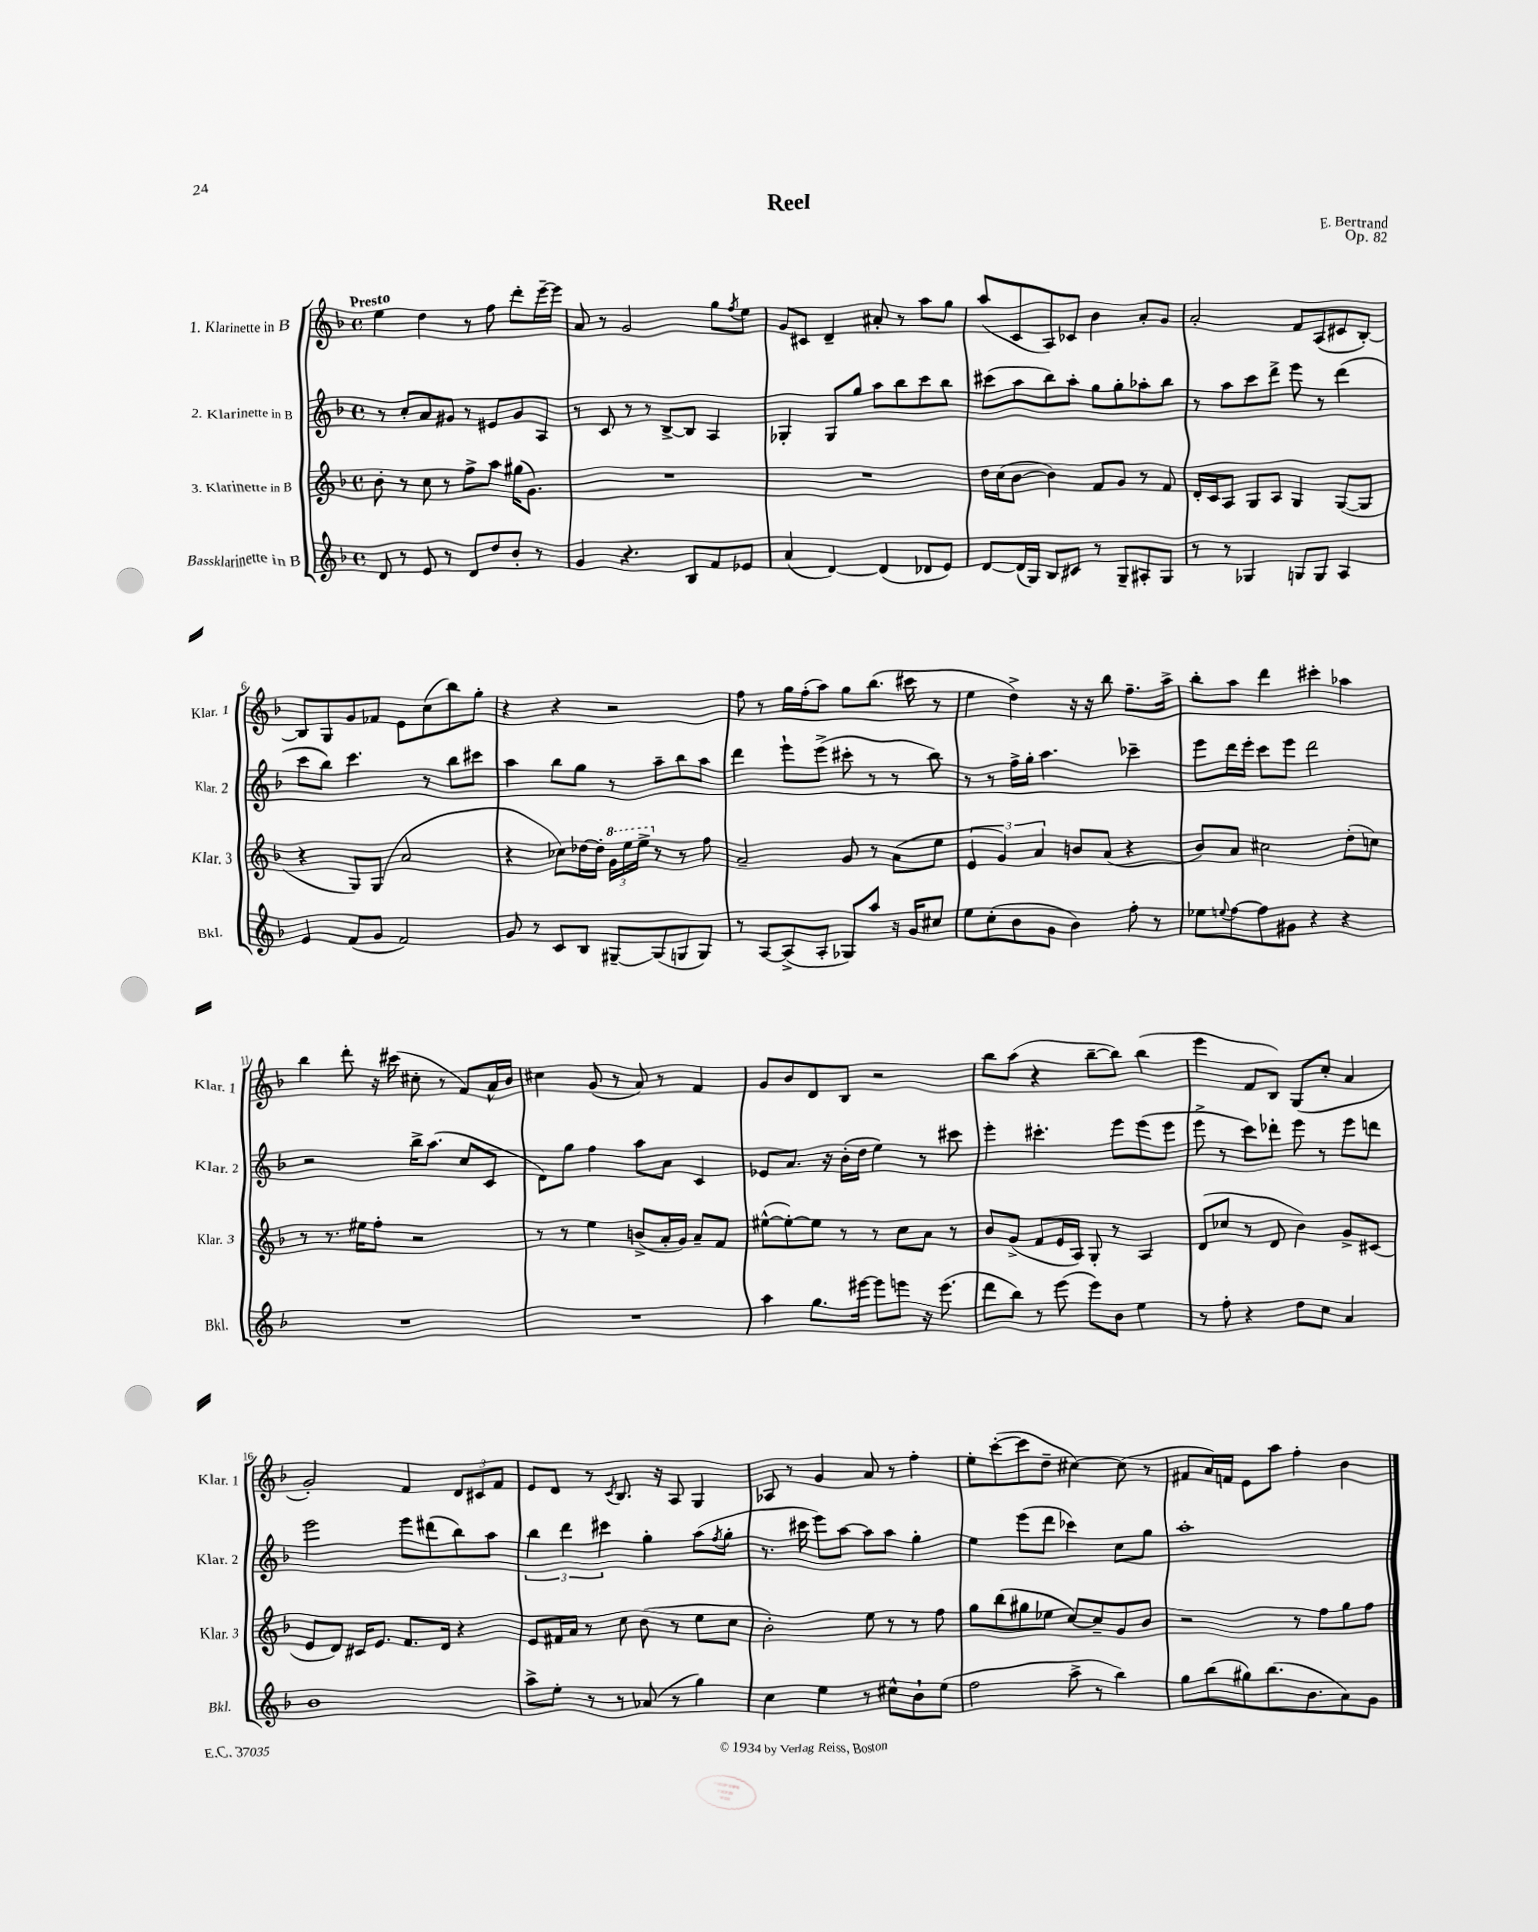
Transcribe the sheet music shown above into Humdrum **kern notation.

**kern	**kern	**kern	**kern
*staff4	*staff3	*staff2	*staff1
*clefG2	*clefG2	*clefG2	*clefG2
*k[b-]	*k[b-]	*k[b-]	*k[b-]
*M4/4	*M4/4	*M4/4	*M4/4
*met(c)	*met(c)	*met(c)	*met(c)
8d/	8b-'\	8r	4ee\
8r	8r	8cc'/L	.
8e/	8cc\	8a/	4dd\
8r	8r	8g#/J	.
8d/L	8ff^\L	8r	8r
8dd/	8aa\J	8e#/L	8ff\
8b-'/J	(16gg#\LK	8g#/	8ddd'\L
.	8.g\J)	.	.
8r	.	8A/J	[16eee~\L
.	.	.	16eee\]JJ
=	=	=	=
4g/	1r	8r	8a/
.	.	8c/	8r
4.r	.	8r	2g/
.	.	8r	.
.	.	[8B-^/L	.
8B-/L	.	8B-/]J	.
8f/	.	4A/	8gg\L
.	.	.	8qff/
8e-/J	.	.	8ee\J
=	=	=	=
(4a/	1r	4G-'/	8g/L
.	.	.	8c#/J
[4d/)	.	8G-/L	4d~/
.	.	8gg/J	.
(4d/]	.	8aa\L	8a#'/
.	.	8bb-\	8r
8d-/L	.	8ccc\	8aa\L
8e/J)	.	8bb-\J	8gg\J
=	=	=	=
[8d/L	16dd\LL	(8ccc#\L	(8aa/L
.	(16cc\J	.	.
(16d/]L	[8b-\J	8aa\	8c/
16G/JJ)	.	.	.
8B-/L	4b-\])	8bb-\)	8A/)
8c#/J	.	8aa'\J	8c-/J
8r	8f/L	8gg\L	4b-\
8G~/L	8g/J	8gg'\	.
8A#'/	8r	8aa-'\	8a'/L
8G/J	8f/	8bb-\J	8g/J
=	=	=	=
8r	16d'/LL	8r	2a'/
.	16c/J	.	.
8r	8A/J	8aa\L	.
4G-/	8G/L	8ccc\	.
.	8A/J	8ddd^\J	.
8G/L	4G/	8eee\	8f/L
8G/J	.	8r	(8A/
4A/	([8G/L	(4ddd\	8c#/
.	8G/]J	.	[8B-'/J)
=	=	=	=
4e/	4r	8ccc\L	8B-/]L
.	.	8bb-\J)	8G/
(8f/L	8G/L)	4.ccc\	8g/
8g/J	(8G/J	.	8f-/J
2f/)	2a/	.	8e\L
.	.	8r	(8cc\
.	.	8bb-\L	8bb-\)
.	.	8ccc#\J	8gg'\J
=	=	=	=
8g/	4r	4aa\	4r
8r	.	.	.
8c/L	8cc-\L)	8bb-\L	4r
8B-/J	[16dd-\L	8gg\J	.
.	16dd-'\]JJ	.	.
[8G#~/L	24gg\LL	8r	2r
.	24eee\	.	.
.	24eee^\JJ	.	.
(8G#/]	8r	8aa~\L	.
8G/	8r	8bb-\	.
8G/J)	8ff\	8aa\J	.
=	=	=	=
8r	2a~/	4ddd\	8ff\
[8A/L	.	.	8r
(8A^/]	.	8eee`\L	16gg\LL
.	.	.	(16ff'\J
8A'/J	.	(8eee^\J	8aa\J)
8G-/L)	8g/	8ccc#'\	8gg\L
8aa/J	8r	8r	(8.bb-\J
16r	(8a\L	8r	.
16g/LK	.	.	16ccc#\
8cc#/J	8ee\J	8bb-\)	8r
=	=	=	=
8ee\L	6e/	8r	4ee\
(8cc'\	.	8r	.
.	6g/)	.	.
8b-\	.	16ff^\LL	4dd^\)
.	.	16gg'\JJ	.
.	6a/	.	.
8g\J	.	4.aa\	.
4b-\)	8b/L	.	16r
.	.	.	16r
.	(8a/J	.	8bb-\
8ff'\	4r	4ccc-~\	8.ff~\L
8r	.	.	.
.	.	.	16aa^\Jk
=	=	=	=
8ee-\L	8b-/L)	8eee\L	8bb-'\L
8qqee/	.	.	.
[8ff\	8a/J	16ddd\L	8aa\J
.	.	16eee'\JJ	.
8ff\]	2cc#\	8ccc\L	4ddd\
8g#\J	.	8eee\J	.
4r	.	2ddd\	4ccc#'\
4r	(8dd'\L	.	4aa-\
.	8cc\J)	.	.
=	=	=	=
1r	8r	2r	4bb-\
.	8.r	.	.
.	.	.	8ddd'\
.	16ee#\LK	.	.
.	8ff'\J	.	16r
.	.	.	(16ccc#\
.	2r	16bb-^\LK	8cc#'\
.	.	(8.aa\J	.
.	.	.	8r
.	.	8cc/L	8f/L)
.	.	8c/J	16a^^/L
.	.	.	16b-/JJ
=	=	=	=
1r	8r	8d\L)	4cc#\
.	8r	8gg\J	.
.	4ee\	4ff\	(8g/
.	.	.	8r
.	(8b^/L	8aa\L	8a/)
.	16a'/L	8a\J	8r
.	16g/JJ)	.	.
.	8a~/L	4c/	4f/
.	8f/J	.	.
=	=	=	=
4aa\	([8ee#^^\L	8e-/L	8g/L
.	8ee#'\_)	8.a/J	8b-/
8.gg\L	8ee#\]J	.	8d/
.	.	16r	.
.	8r	(16b-'\LL	8B-/J
[16eee#\Jk	.	16dd\JJ	.
8eee#\]L	8r	4ee\)	2r
8eee\J	8cc\L	.	.
16r	8a\J	8r	.
(8.eee\	.	.	.
.	8r	8ccc#\	.
=	=	=	=
8ddd\L	8b-/L	4eee'\	8bb-\L
8bb-\J)	(8g^/J	.	(8aa\J
8r	8f/L	4.ccc#'\	4r
(8eee\	16e/L	.	.
.	16A/JJ)	.	.
8eee\L)	8G'/	.	[8bb-~\L
8b-\J	8r	8eee\L	8bb-\]J)
4ee\	4A/	(8eee\	(4bb-\
.	.	8eee\J	.
=	=	=	=
8r	(8d/L	8eee^\	4eee\
8ff'\	8cc-/J	8r	.
4r	8r	8ccc\L)	8f/L
.	8d/	8ddd-'\J	8B-/J)
8dd\L	4b-\)	8eee\	(8G/L
8cc\J	.	8r	8cc'/J
4a/	8g^/L	8eee\L	4a/
.	(8c#/J	8ddd\J	.
=	=	=	=
1b-	8e/L	2eee\	2g'/)
.	8d/J)	.	.
.	16c#/LK	.	.
.	8.e/J	.	.
.	8.f/L	8eee\L	4f/
.	.	(8ddd#\	.
.	16d/Jk	.	.
.	4r	8bb-\)	12d/L
.	.	.	12c#/
.	.	8aa\J	.
.	.	.	12f/J
=	=	=	=
8aa^\L	8e/L	6bb-\	8e/L
8ee'\J	16f#/L	.	8d/J
.	.	6ddd\	.
.	16a/JJ	.	.
8r	8r	.	8r
.	.	6ccc#\	.
.	.	.	8qc/
8r	8cc\	.	8.B-/
(8a-/	(8b-\	4gg'\	.
.	.	.	16r
8r	8r	.	8A/
4gg\)	8ee\L	(8aa\L	4G/
.	.	8qff/	.
.	8cc\J	8gg'\J	.
=	=	=	=
4cc\	2b-'\)	8.r	8A-/
.	.	.	8r
.	.	16ccc#\	.
4ee\	.	8eee\L)	4g/
.	.	[8aa\J	.
8r	8ee\	8aa\]L	8a/
8cc#^^\L	8r	8aa\J	8r
8b-`\	8r	4gg'\	4ff'\
(8ee\J	8ff\	.	.
=	=	=	=
2ff\	8gg\L	4ee\	8ee'\L
.	(8bb-\	.	([8ccc'\
.	8gg#\	(8eee\L	8ccc\]
.	8ee-\J	8ddd\J	8dd~\J
8aa^\	[8cc/L)	4ccc-\)	[4cc#\)
8r	8cc~/]	.	.
4bb-\)	8g/	8cc\L	(8cc#\]
.	8b-/J	8gg\J	8r
=	=	=	=
8gg\L	2r	1aa'	8f#/L
(8bb-\	.	.	16a/L)
.	.	.	16f/JJ
8gg#\)	.	.	8e\L
(8.bb-\	.	.	8aa\J
.	8r	.	4ff'\
8.b-\	.	.	.
.	8ff\L	.	.
8a\)	8gg\	.	4b-\
8g\J	8ff\J	.	.
==	==	==	==
*-	*-	*-	*-
